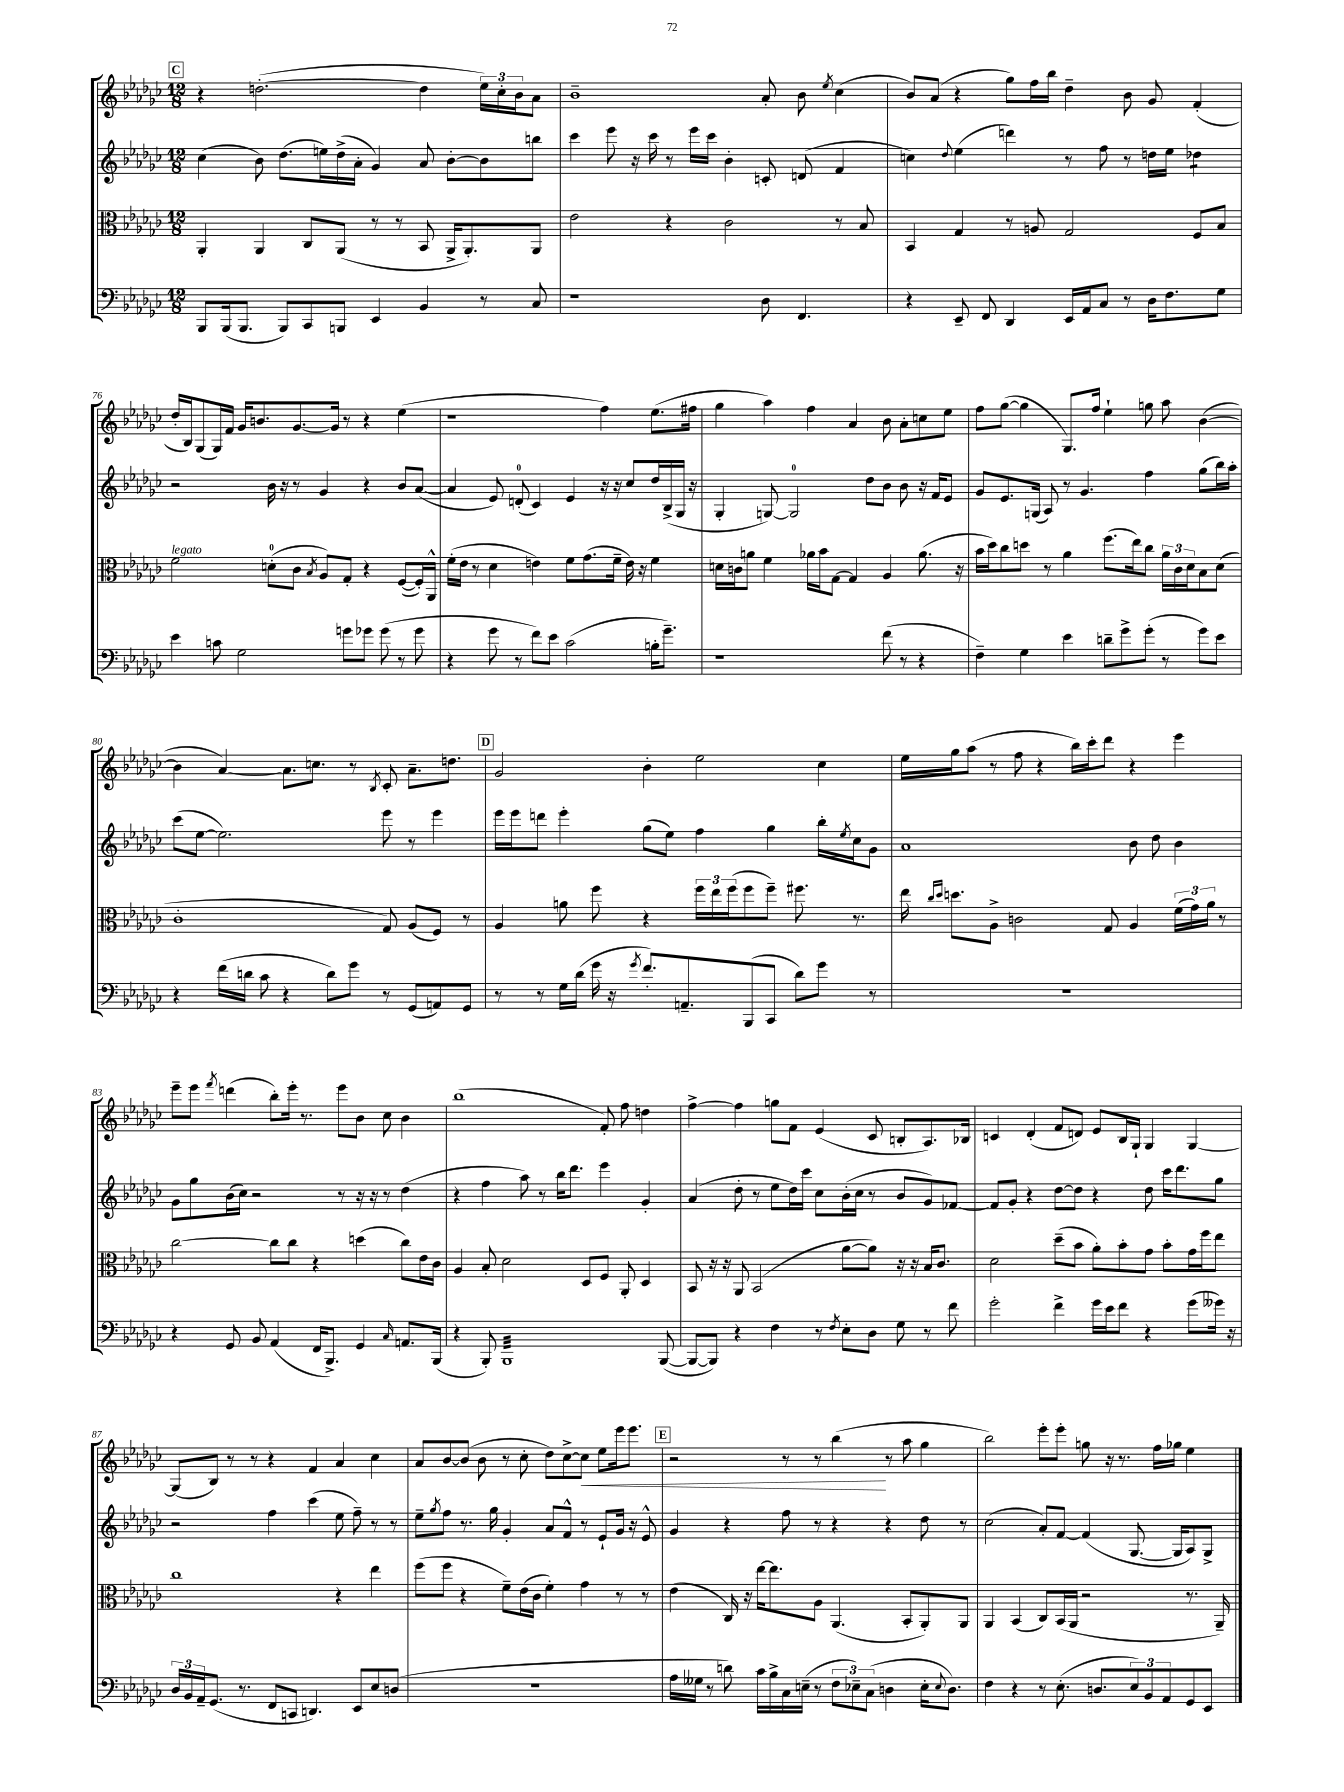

**kern	**kern	**kern	**kern
*staff4	*staff3	*staff2	*staff1
*clefF4	*clefC3	*clefG2	*clefG2
*k[b-e-a-d-g-c-]	*k[b-e-a-d-g-c-]	*k[b-e-a-d-g-c-]	*k[b-e-a-d-g-c-]
*M12/8	*M12/8	*M12/8	*M12/8
8BBB-/L	4AA-'/	(4cc-\	4r
(16BBB-/k	.	.	.
8.BBB-/J	.	.	.
.	4AA-/	8b-\)	([2.dd'\
8BBB-/L)	.	(8.dd-\L	.
8CC-/	8C-/L	.	.
.	.	16ee\L)	.
8BBB/J	(8AA-/J	(16dd-^\	.
.	.	16a-'\JJ	.
4EE-/	8r	4g-/)	.
.	8r	.	.
4BB-/	8BB-/	8a-/	4dd\]
.	16AA-^/LK	[8b-'\L	.
.	8.AA-'/)	.	.
8r	.	8b-\]	24ee-\LL)
.	.	.	24cc-'\
.	.	.	24b-\J
8C-/	8AA-/J	8bb\J	8a-\J
=	=	=	=
1r	2e-\	4ccc-\	1b-~
.	.	8eee-\	.
.	.	16r	.
.	.	16ccc-\	.
.	4r	8r	.
.	.	16eee-\LL	.
.	.	16ccc-\JJ	.
.	2c-\	4b-'\	.
8D-\	.	8c'/	8a-'/
4.FF/	.	(8d/	8b-\
.	.	.	8qee-/
.	8r	4f/	(4cc-\
.	8B-/	.	.
=	=	=	=
4r	4BB-/	4cc\)	8b-/L)
.	.	.	(8a-/J
.	.	8qqdd-/	.
8EE-~/	4G-/	(4ee-\	4r
8FF/	.	.	.
4DD-/	8r	4ddd\)	8gg-\L)
.	8A/	.	16ff\L
.	.	.	16bb-\JJ
16EE-/LL	2G-/	8r	4dd-~\
16AA-/J	.	.	.
8C-/J	.	8ff\	.
8r	.	8r	8b-\
16D-\LK	.	16dd\LL	8g-/
8.F\	.	16ee-\JJ	.
.	8F/L	4dd-\	(4f'/
8G-\J	8B-/J	.	.
=	=	=	=
4e-\	2f\	2r	16dd-'/LL
.	.	.	16B-/J)
.	.	.	(8G-/
8c\	.	.	16G-/L)
.	.	.	16f/JJ
2G-\	.	.	16g-/LK
.	.	.	8.b/
.	(8d'\L	16b-\	.
.	.	16r	.
.	8c-\J	8r	[8.g-/
.	8qB-/	.	.
.	8A-/L)	4g-/	.
.	.	.	16g-/]Jk
8g\L	8G-'/J	.	8r
8g-\J	4r	4r	4r
(8g-\	.	.	.
8r	([8F/L	8b-/L	(4ee-\
8g-\	16F'/]L)	([8a-/J	.
.	16AA-^^/JJ	.	.
=	=	=	=
4r	(16f'\LL	4a-/]	1r
.	16e-\JJ	.	.
.	8r	.	.
8g-\	4d-\	8e-/)	.
8r	.	(8d'/	.
8f\L)	4e\)	4c-/)	.
8e-\J	.	.	.
(2c-\	8f\L	4e-/	.
.	(8.g-\	.	.
.	.	16r	4ff\)
.	16f~\Jk	16r	.
.	16e\)	8cc-/L	.
.	16r	.	.
16B'\LK	4f\	16dd-/L	(8.ee-\L
8.g-~\J)	.	(16B-^/	.
.	.	16G-/JJ	.
.	.	16r	16ff#\Jk
=	=	=	=
1r	16d\LL	4G-'/	4gg-\
.	16c\J	.	.
.	8a\J	.	.
.	4f\	[8G/)	4aa-\)
.	.	2G/]	.
.	16a-\LL	.	4ff\
.	16b-\J	.	.
.	[8G-\J	.	.
.	4G-/]	.	4a-/
.	.	8dd-\L	.
(8f\	4A-/	8b-\J	8b-\
8r	.	8b-\	8a-'\L
4r	(8.a-\	16r	8cc\
.	.	16f/LK	.
.	.	8e-/J	8ee-\J
.	16r	.	.
=	=	=	=
4F~\)	16b-\LL	8g-/L	8ff\L
.	16dd-\J)	.	.
.	8cc-\	8.e-/	([8gg-\J
4G-\	8dd\J	.	4gg-\]
.	.	(16G/Jk	.
.	8r	8A-/)	.
4e-\	4a-\	8r	8.G-/L)
.	.	4.g-/	.
.	.	.	16ff/Jk
8d~\L	(8.ff\L	.	4ee-`\
8g-^\	.	.	.
.	16ee-\k)	.	.
(8g-'\J	8cc-\J	4ff\	8gg\
8r	24a-\LL	.	8aa-\
.	24c-\	.	.
.	24d-\J	.	.
8g-\L)	8B-\	(8gg-\L	([4b-\
8e-\J	(8d-\J	16bb-\L)	.
.	.	16aa-'\JJ	.
=	=	=	=
4r	1c-'	(8ccc-\L	4b-\]
.	.	[8ee-\J	.
(16f\LL	.	2.ee-\])	[4a-/)
16d\JJ	.	.	.
8c-\	.	.	.
4r	.	.	8.a-\]L
.	.	.	8.cc\J
8d\L)	.	.	.
8g-\J	.	.	8r
.	.	.	8qB-/
8r	8G-/)	8eee-\	8c-'/
(8GG-/L	(8A-/L	8r	8.a-~\L
8AA/)	8F/J)	4eee-\	.
.	.	.	8.dd\J
8GG-/J	8r	.	.
=	=	=	=
8r	4A-/	16eee-\LL	2g-/
.	.	16eee-\J	.
8r	.	8ddd\J	.
16G-\LL	8a\	4eee-'\	.
(16d-\JJ	.	.	.
16g-\	8ff\	.	.
16r	.	.	.
8qg-/	.	.	.
8.f'/L)	4r	(8gg-\L	4b-'\
.	.	8ee-\J)	.
8.AA~/	.	.	.
.	24ff\LL	4ff\	2ee-\
.	24ee-\	.	.
.	(24ff\J	.	.
(8BBB-/	8ff\	.	.
8CC-/J	8ff~\J)	4gg-\	.
8d-\L)	8.ff#\	.	.
8g-\J	.	16bb-'\LL	4cc-\
.	.	8qee-/	.
.	8.r	16cc-\J	.
8r	.	8g-\J	.
=	=	=	=
1.r	16ee-\	1a-	16ee-\LL
.	16qqcc-/LL	.	.
.	16qqdd-/JJ	.	.
.	8.dd\L	.	16gg-\J
.	.	.	(8aa-\J
.	8A-^\J	.	8r
.	2c\	.	8ff\
.	.	.	4r
.	.	.	16bb-\LL)
.	.	.	16ccc-'\J
.	8G-/	.	8ddd-\J
.	4A-/	8b-\	4r
.	.	8dd-\	.
.	(24f\LL	4b-\	4eee-\
.	24g-\)	.	.
.	24a-\JJ	.	.
.	8r	.	.
=	=	=	=
4r	[2cc-\	8g-\L	8eee-~\L
.	.	8gg-\	8eee-\J
.	.	.	8qfff/
8GG-/	.	(16b-\L	(4ddd\
.	.	16cc-\JJ)	.
8BB-/	.	2r	.
(4AA-/	8cc-\]L	.	8bb-'\L)
.	8cc-\J	.	16eee-'\Jk
.	.	.	8.r
16FF/LK	4r	.	.
8.BBB-^/J)	.	.	.
.	.	8r	8eee-\L
4GG-/	(4dd\	16r	8b-\J
.	.	16r	.
.	.	8r	8cc-\
16qqC-/	.	.	.
8.AA/L	8cc-\L)	(4dd-\	4b-\
.	16e-\L	.	.
(16BBB-/Jk	16c-\JJ	.	.
=	=	=	=
4r	4A-/	4r	(1bb-
8BBB-'/)	8B-'/	4ff\	.
1BBB-	2d-\	.	.
.	.	8aa-\)	.
.	.	8r	.
.	.	16bb-\LK	.
.	.	8.ddd-\J	.
.	8D-/L	.	.
.	8F/J	4eee-\	8f'/)
.	8AA-'/	.	8ff\
.	4D-/	4g-'/	4dd\
([8BBB-/	.	.	.
=	=	=	=
8BBB-/_L	8BB-/	(4a-/	[4ff^\
8BBB-/]J)	16r	.	.
.	16r	.	.
4r	8AA-/	8dd-'\	4ff\]
.	(2BB-/	8r	.
4F\	.	8ee-\L	8gg\L
.	.	16dd-\L)	8f\J
.	.	16ccc-\JJ	.
8r	.	8cc-\L	(4e-/
8qF/	.	.	.
8E-'\L	[8a-\L	(16b-'\L	.
.	.	16cc-\JJ	.
8D-\J	8a-\]J)	8r	8c-/
8G-\	16r	8b-/L	8B'/L
.	16r	.	.
8r	16B-/LK	8g-/)	8.A-/)
.	8.c-/J	.	.
8f\	.	[8f-/J	.
.	.	.	16B-/Jk
=	=	=	=
2g-'\	2d-\	8f-/]L	4c/
.	.	8g-'/J	.
.	.	4r	(4d-'/
4f^\	(8dd-~\L	[8dd-\L	8f/L
.	8b-\J	8dd-\]J	8d/J)
16g-\LL	8a-'\L)	4r	8e-/L
16e-\J	.	.	.
8f\J	8b-'\	.	16B-/L
.	.	.	16G-`/JJ
4r	8g-\J	8dd-\	4G-/
.	8b-'\L	16ccc-\LK	.
.	.	8.ddd-\	.
(8g-\L	16g-\L	.	[4G-/
.	16ff\J	.	.
16g--\Jk)	8ee-\J	8gg-\J	.
16r	.	.	.
=	=	=	=
24D-/LL	1cc-	2r	(8G-/]L
24BB-/	.	.	.
24AA-~/J	.	.	.
(8.GG-/J	.	.	8B-/J)
.	.	.	8r
8.r	.	.	.
.	.	.	8r
8FF/L	.	4ff\	4r
8CC/J	.	.	.
4.DD/)	.	(4ccc-\	4f/
.	4r	8ee-\	4a-/
8EE-/L	.	8ff~\)	.
8E-/	4ee-\	8r	4cc-\
(8D/J	.	8r	.
=	=	=	=
1.r	(8ff\L	8ee-~\L	8a-/L
.	.	8qgg-/	.
.	8ff\J	8ff\J	[8b-/
.	4r	8.r	(8b-/]J
.	.	.	8b-\
.	.	16gg-\	.
.	8f~\L)	4g-'/	8r
.	(16e-\L	.	8cc-'\
.	16c-\JJ	.	.
.	4f'\)	8a-/L	8dd-\L)
.	.	8f^^/J	[8cc-^\
.	4g-\	8r	8cc-\]J
.	.	8e-`/L	8ee-\L
.	8r	16g-/Jk	16eee-\k
.	.	16r	8.eee-\J
.	8r	8e-^^/	.
=	=	=	=
16A-\LL	(4e-\	4g-/	2r
16G--\JJ	.	.	.
8r	.	.	.
8d\)	16C-/)	4r	.
.	16r	.	.
16c-\LL	[16ee-\LK	.	.
16B-^\	8.ee-\]	.	.
16C-\	.	8ff\	8r
(16E~\JJ	.	.	.
8r	8A-\J	8r	8r
12F\L	(4.AA-/	4r	(4bb-\
12E-~\)	.	.	.
(12C-\J	.	.	.
4D\	.	4r	8r
.	8BB-'/L	.	8aa-\
16E-'\LK	8AA-'/)	8dd-\	4gg-\
8qqE-/	.	.	.
8.D\J)	.	.	.
.	8AA-/J	8r	.
=	=	=	=
4F\	4AA-/	(2cc-\	2bb-\)
4r	(4BB-/	.	.
8r	8C-/L)	8a-'/L)	8eee-'\L
(8.E-'\	(16BB-/L	[8f/J	8eee-'\J
.	16AA-/JJ	.	.
.	2r	(4f/]	8gg\
8.D/L	.	.	.
.	.	.	16r
.	.	.	8.r
12E-/)	.	[8.G-/	.
12BB-/	.	.	.
.	.	.	16ff\LL
12AA-/	.	.	.
.	.	16G-/]LK	16gg-\JJ
8GG-/	8.r	8A-/)	4ee-\
8EE-/J	.	8G-^/J	.
.	16AA-~/)	.	.
==	==	==	==
*-	*-	*-	*-
